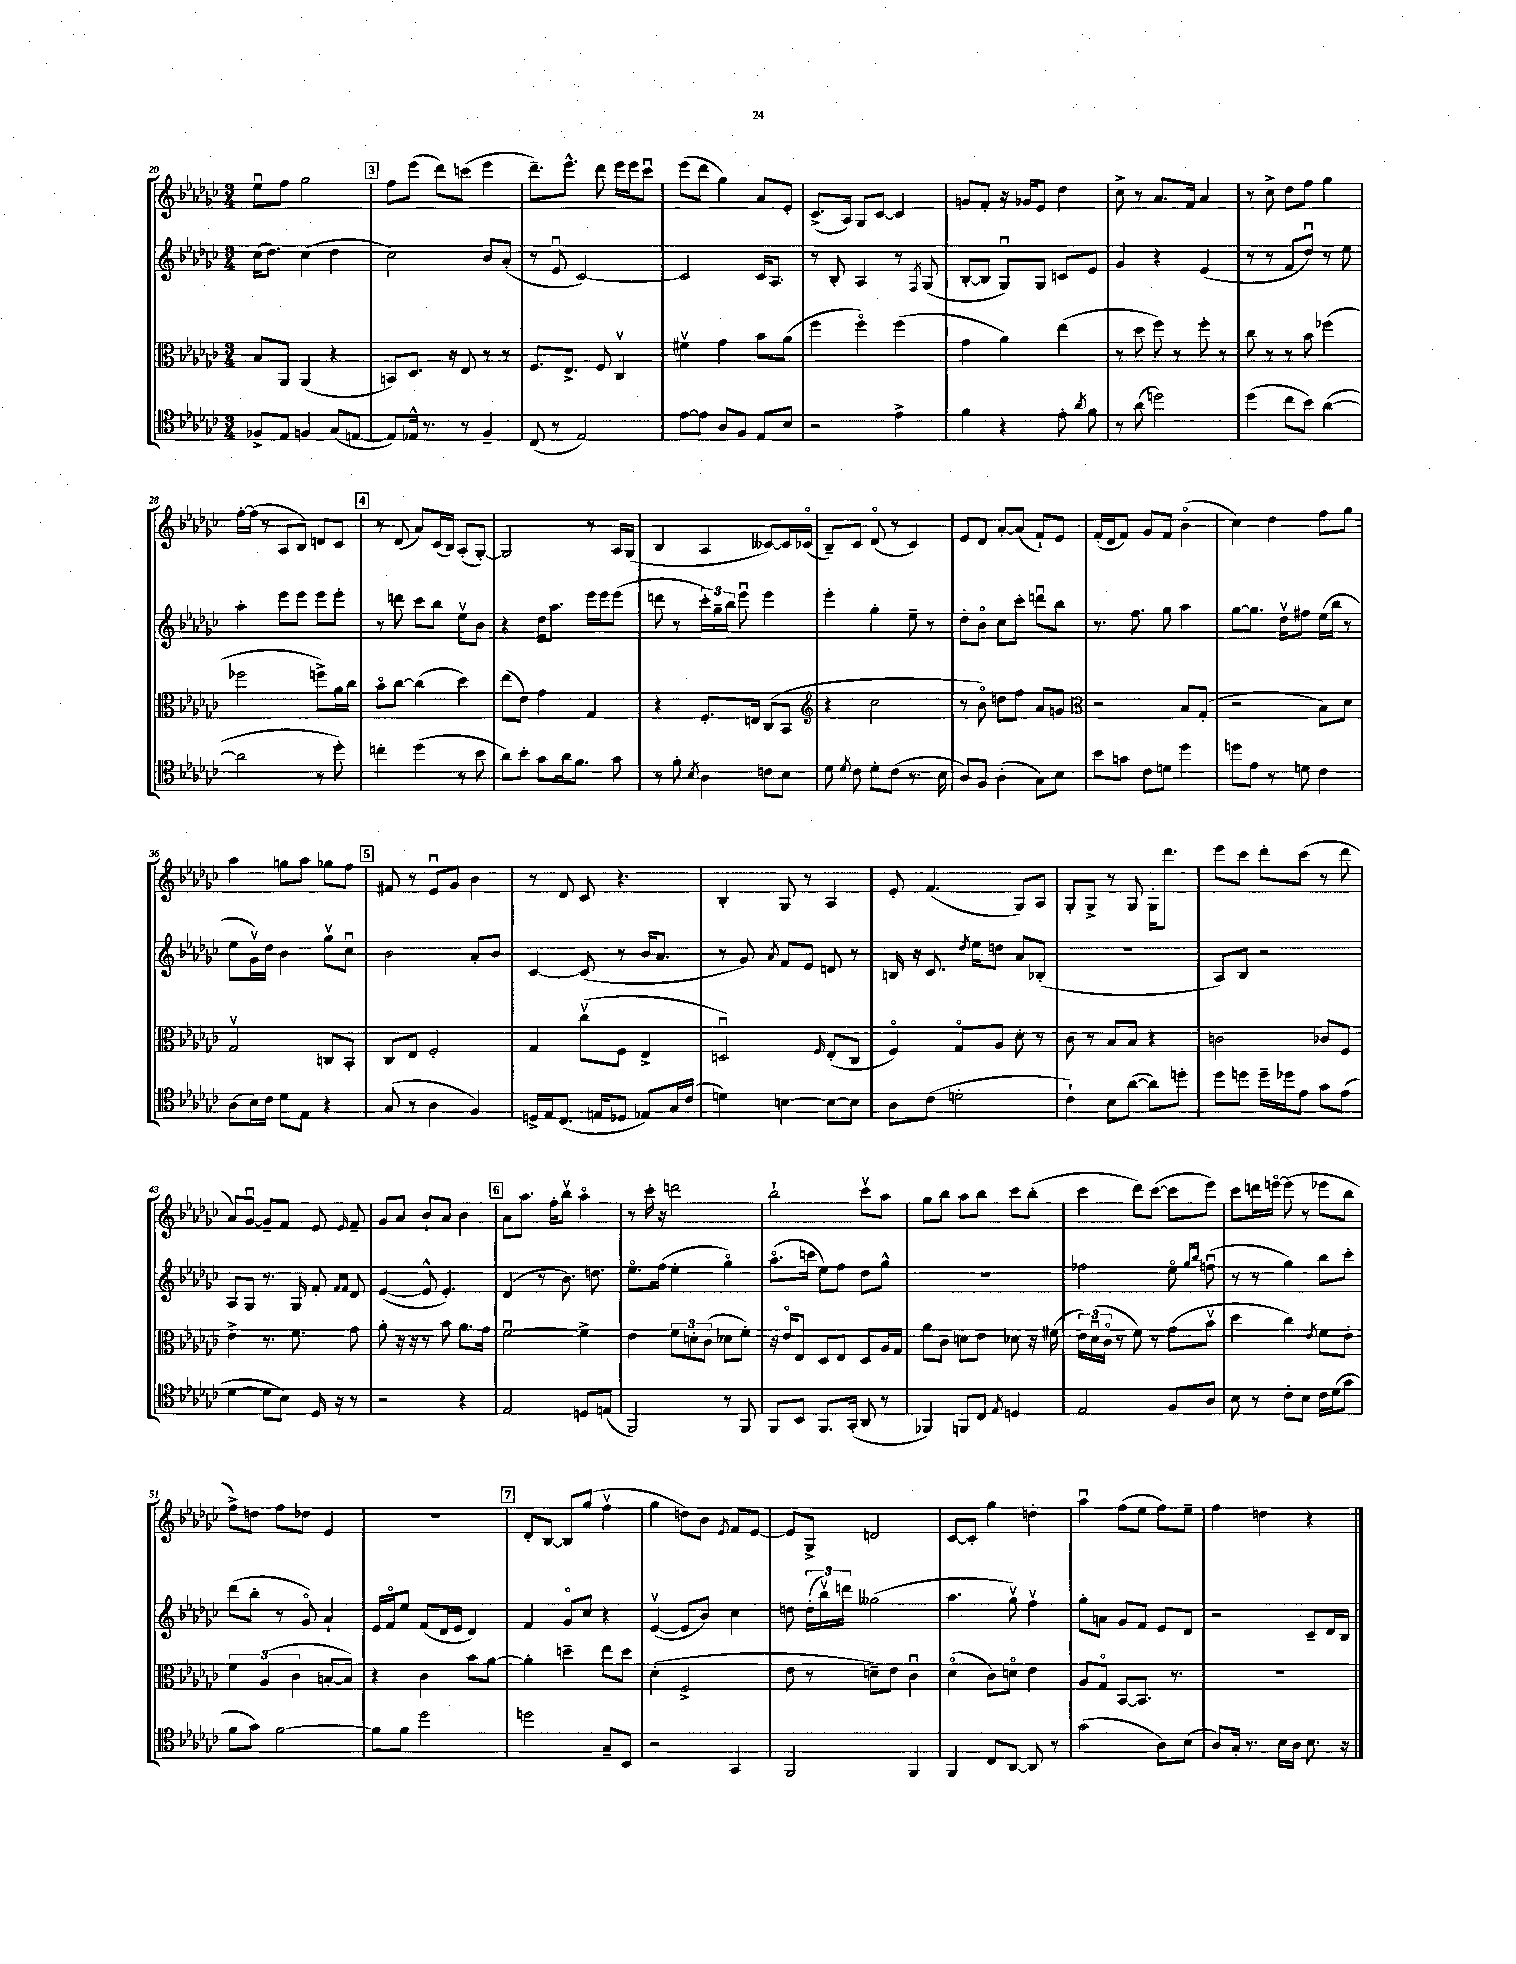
<<
\new StaffGroup <<
\new Staff = "s0" {
    \clef treble \key ges \major \numericTimeSignature \time 3/4
    \autoBeamOff ees''8[\downbow f''8] ges''2 |
    \mark \markup { \box "3" } f''8[ ees'''8]( des'''8[) c'''8]( ees'''4 |
    des'''8.[--) ees'''8.]-^ des'''8 ees'''16[ ees'''16 ces'''8]\downbow |
    ees'''8[( des'''8] ges''4) aes'8[ ees'8]-. |
    ces'8.[->( aes16]) ges8[ ces'8]~ ces'4 |
    g'8[ f'8]-. r16 ges'16[ ees'8] des''4 |
    ces''8-> r8 aes'8.[ f'16] aes'4 |
    r8 ces''8-> des''8[ f''8] ges''4 |
    f''16[~-. f''16]( r8 aes8[ bes8]) d'8[ ces'8] |
    \mark \markup { \box "4" } r8 des'8( aes'8[) ces'16( bes16]) aes8[-.( ges8]~-.) |
    ges2 r8 aes16[ ges16]( |
    bes4 aes4 ceses'8[~) ceses'16 ces'16]\flageolet( |
    bes8[--) ces'8] des'8\flageolet( r8 ces'4) |
    ees'8[ des'8] aes'8[~-. aes'8]( f'8[-!) ees'8] |
    f'16[-.( des'16 f'8]) ges'8[ f'8] bes'4\flageolet( |
    ces''4) des''4 f''8[ ges''8] |
    aes''4 g''8[ aes''8] ges''8[ f''8] |
    \mark \markup { \box "5" } fis'8 r8 ees'8[\downbow ges'8] bes'4 |
    r8 des'8 ces'8 r4. |
    bes4-. ges8 r8 aes4 |
    ees'8-. f'4.( ges8[) aes8] |
    ges8[-. ges8]-> r8 ges8 ges16[-. des'''8.] |
    ees'''8[ ces'''8] des'''8[-. ces'''8]( r8 des'''8 |
    aes'8[) ges'8]~\downbow ges'8[-- f'8] ees'8 \grace { ees'16 } f'8-- |
    ges'8[ aes'8] bes'8[-! aes'8] bes'4 |
    \mark \markup { \box "6" } aes'8[ aes''8.] f''16[-. bes''8]\upbow aes''4\flageolet |
    r8 ces'''16-. r16 d'''2 |
    bes''2-! ces'''8[\upbow aes''8] |
    ges''8[ bes''8] aes''8[ bes''8] ces'''8[ bes''8]-.( |
    ces'''4 des'''8[) ces'''8]~( ces'''8[ ees'''8]) |
    ces'''8[ d'''16 e'''16]~\flageolet e'''8( r8 ees'''8[ bes''8] |
    f''8[->) d''8] f''8[ des''8] ees'4 |
    R2. |
    \mark \markup { \box "7" } des'8[-. bes8]~ bes8[ ges''8]( f''4\upbow |
    ges''4 d''8[) bes'8] \acciaccatura { ees'8 } f'8[ ees'8]~ |
    ees'8[ ges8]-> d'2 |
    ces'8[~ ces'8]-. ges''4 d''4-. |
    aes''4\downbow f''8[( ees''8] f''8[) ees''8]-- |
    f''4 d''4 r4 \bar "|." |
}
\new Staff = "s1" {
    \clef treble \key ges \major \numericTimeSignature \time 3/4
    \autoBeamOff ces''16[( des''8.]) ces''4( des''4 |
    \mark \markup { \box "3" } ces''2) bes'8[ aes'8]-.( |
    r8 ees'8\downbow ces'2~) |
    ces'2 ces'16[ aes8.] |
    r8 bes8-. aes4 r8 \acciaccatura { f8 } ges8( |
    bes8[~-. bes8] ges8[\downbow) ges8] c'8[ ees'8] |
    ges'4 r4 ees'4( |
    r8 r8 f'8[ des''8]\downbow) r8 ees''8 |
    aes''4-. ees'''8[ ees'''8] ees'''8[ ees'''8]-. |
    \mark \markup { \box "4" } r8 d'''8 ces'''8[ bes''8] ees''8[\upbow bes'8] |
    r4 des''16[ aes''8.] ees'''16[ ees'''16 ees'''8]( |
    d'''8 r8 \tuplet 3/2 { ces'''16[-.) ges''16-- bes''16] } ees'''8\downbow ees'''4 |
    ees'''4-. ges''4-. ees''8-- r8 |
    des''8[-. bes'8]\flageolet ces''8[ ces'''8]-. d'''8[\downbow bes''8] |
    r8. f''8. ges''8 aes''4 |
    ges''8[~ ges''8.] des''16[\upbow fis''8] ees''16[( bes''16] r8 |
    ees''8[ ges'16\upbow) des''16] bes'4 ges''8[\upbow ces''8]\downbow |
    \mark \markup { \box "5" } bes'2 aes'8[-. bes'8] |
    ces'4~ ces'8( r8 bes'16[ aes'8.] |
    r8 ges'8) \acciaccatura { aes'8 } f'8[ ees'8] d'8 r8 |
    b16 r16 ces'8. \acciaccatura { des''8 } ees''16[ d''8] aes'8[ bes8]-.( |
    r2. |
    aes8[) bes8] r2 |
    aes8[ ges8] r8. ges16 f'8-. \grace { f'16[ f'16] } des'8 |
    ees'4~( ees'8-^ ees'4.-.) |
    \mark \markup { \box "6" } des'4( r8 bes'8.) d''8. |
    ees''8.[\flageolet f''16]( ees''4-. ges''4\flageolet) |
    aes''8.[\flageolet( c'''16] ees''8[) f''8] des''8[ ges''8]-^ |
    R2. |
    fes''2 ees''8\flageolet \grace { ges''16[ bes''16] } f''8\downbow( |
    r8 r8 ges''4) bes''8[ ces'''8]-. |
    des'''8[( bes''8]-. r8 ges'8\flageolet) aes'4-! |
    ees'16[ f'16\flageolet ees''8] f'8[( des'16 ees'16] des'4) |
    \mark \markup { \box "7" } f'4 ges'8[\flageolet ces''8] r4 |
    ees'4~\upbow( ees'8[ bes'8]) ces''4 |
    d''8 \tuplet 3/2 { d''16[-.( bes''16\upbow) d'''16] } geses''2( |
    aes''4. ges''8\upbow) f''4\upbow |
    ges''8[-. a'8] ges'8[ f'8] ees'8[ des'8] |
    r2 ces'8[-- des'16 bes16] \bar "|." |
}
\new Staff = "s2" {
    \clef alto \key ges \major \numericTimeSignature \time 3/4
    \autoBeamOff bes8[ aes,8] aes,4( r4 |
    \mark \markup { \box "3" } b,8[) des8.] r16 ees8 r8 r8 |
    f8.[ ees8.]-> f8 ces4\upbow |
    fis'4\upbow ges'4 bes'8[ aes'8]( |
    f''4 f''4\flageolet) f''4( |
    ges'4 aes'4) ees''4( |
    r8 des''8 f''8) r8 f''8-. r8 |
    ces''8 r8 r8 bes'8 fes''4( |
    fes''2 f''8[->) aes'16 ces''16] |
    \mark \markup { \box "4" } bes'8[\flageolet ces''8]~ ces''4( des''4) |
    ees''8[( ees'8]) ges'4 ges4 |
    r4 f8.[-. e16] ces8[( bes,8] |
    \clef treble r4 ces''2 |
    r8 bes'8\flageolet) d''8[ f''8] aes'8[ g'8] |
    \clef alto r2 bes8[ ges8]-.( |
    r2 bes8[) des'8] |
    ges2\upbow c8[ bes,8]-. |
    \mark \markup { \box "5" } ces8[ ees8] f2-. |
    ges4 ces''8[\upbow( f8] ees4-> |
    d2\downbow) \grace { f16 } ees8[-.( ces8] |
    f4\flageolet) ges8[\flageolet aes8] des'8-. r8 |
    ces'8 r8 bes8[ bes8] r4 |
    c'2 ces'8[ f8] |
    ees'4-> r8. f'8. ges'8 |
    aes'8-. r16 r16 r8 bes'8 aes'8.[ ges'16] |
    \mark \markup { \box "6" } f'2~\downbow f'4-> |
    ees'4 \tuplet 3/2 { f'8[ d'8-. ces'8]( } des'8[ f'8]-.) |
    r16 ees'16[\flageolet ees8] des8[ ees8] des8[ aes16 ges16] |
    aes'8[ ces'8] d'8[ ees'8] des'8 r16 fis'16( |
    \tuplet 3/2 { ees'16[) des'16\downbow( ces'16]\flageolet } r8 f'8) r8 ges'8[( bes'8]\upbow |
    des''4 ces''4) \acciaccatura { ees'8 } f'8[ ees'8]-. |
    \tuplet 3/2 { f'4 aes4( ces'4 } b8[~-. b8]) |
    r4 ces'4 bes'8[ aes'8]~ |
    \mark \markup { \box "7" } aes'4-. d''4-- ees''8[ d''8] |
    des'4-.( f2-> |
    ees'8 r8 d'8[--) ees'8] ces'4\downbow |
    des'4\flageolet( ces'8[) d'8]\flageolet ees'4 |
    aes8[ ges8]\flageolet bes,8[~ bes,8.] r8. |
    R2. \bar "|." |
}
\new Staff = "s3" {
    \clef tenor \key ges \major \numericTimeSignature \time 3/4
    \autoBeamOff fes8[-> ees8] f4 ges8[( e8]~ |
    \mark \markup { \box "3" } e8[) ees16]-^ r8. r8 f4-- |
    ces8( r8 ees2) |
    ees'8[~ ees'8] aes8[ f8] ees8[ bes8] |
    r2 ees'4-> |
    f'4 r4 ees'8-. \acciaccatura { aes'8 } f'8 |
    r8 aes'8( d''2) |
    des''4( ces''8[ bes'8]) aes'4~( |
    aes'2 r8 des''8-.) |
    \mark \markup { \box "4" } c''4-. des''4( r8 bes'8 |
    aes'8[) bes'8]-. ges'8[ aes'16 f'8.] ges'8 |
    r8 f'8-. \acciaccatura { bes8 } aes4 c'8[ bes8] |
    des'8 \acciaccatura { des'8 } ces'8 des'8[-. ces'8]( r8. bes16 |
    aes8[) f8] aes4-.( ges8[) bes8] |
    bes'8[ g'8] ces'8[ d'8] des''4 |
    d''8[ ees'8] r8 d'8 ces'4 |
    aes8[( bes16) ces'16] des'8[ ees8] r4 |
    \mark \markup { \box "5" } ges8( r8 aes4 f4) |
    d16[-> ees16 ces8.]( e16[ des8] ees8[) ges16 ces'16]( |
    d'4) b4~ b8[~ b8] |
    aes8[ ces'8]( d'2-. |
    ces'4-!) bes8[ aes'8]~( aes'8[) d''8]-. |
    des''8[ d''8] d''16[-- des''16 ees'8] ges'8[ ees'8]( |
    des'4~ des'8[ bes8]) des16 r16 r8 |
    r2 r4 |
    \mark \markup { \box "6" } ees2 d8[ e8]( |
    f,2) r8 f,8 |
    f,8[ bes,8] f,8.[ ges,16]-.( aes,8 r8 |
    fes,4) f,8[ ces8] \acciaccatura { ees8 } d4 |
    ees2 f8[ aes8] |
    bes8 r8 ces'8[-. bes8] ces'16[ des'16( ges'8] |
    f'8[ ges'8]) f'2~ |
    f'8[ f'8] des''2 |
    \mark \markup { \box "7" } d''2 ges8[-- bes,8] |
    r2 ges,4 |
    f,2 f,4 |
    f,4 ces8[ aes,8]~ aes,8 r8 |
    ges'2( aes8[) bes8]( |
    aes8[) ges16]-. r8. bes16[ aes16] bes8. r16 \bar "|." |
}
>>
>>
\layout { \context { \Score currentBarNumber = #20 } }
